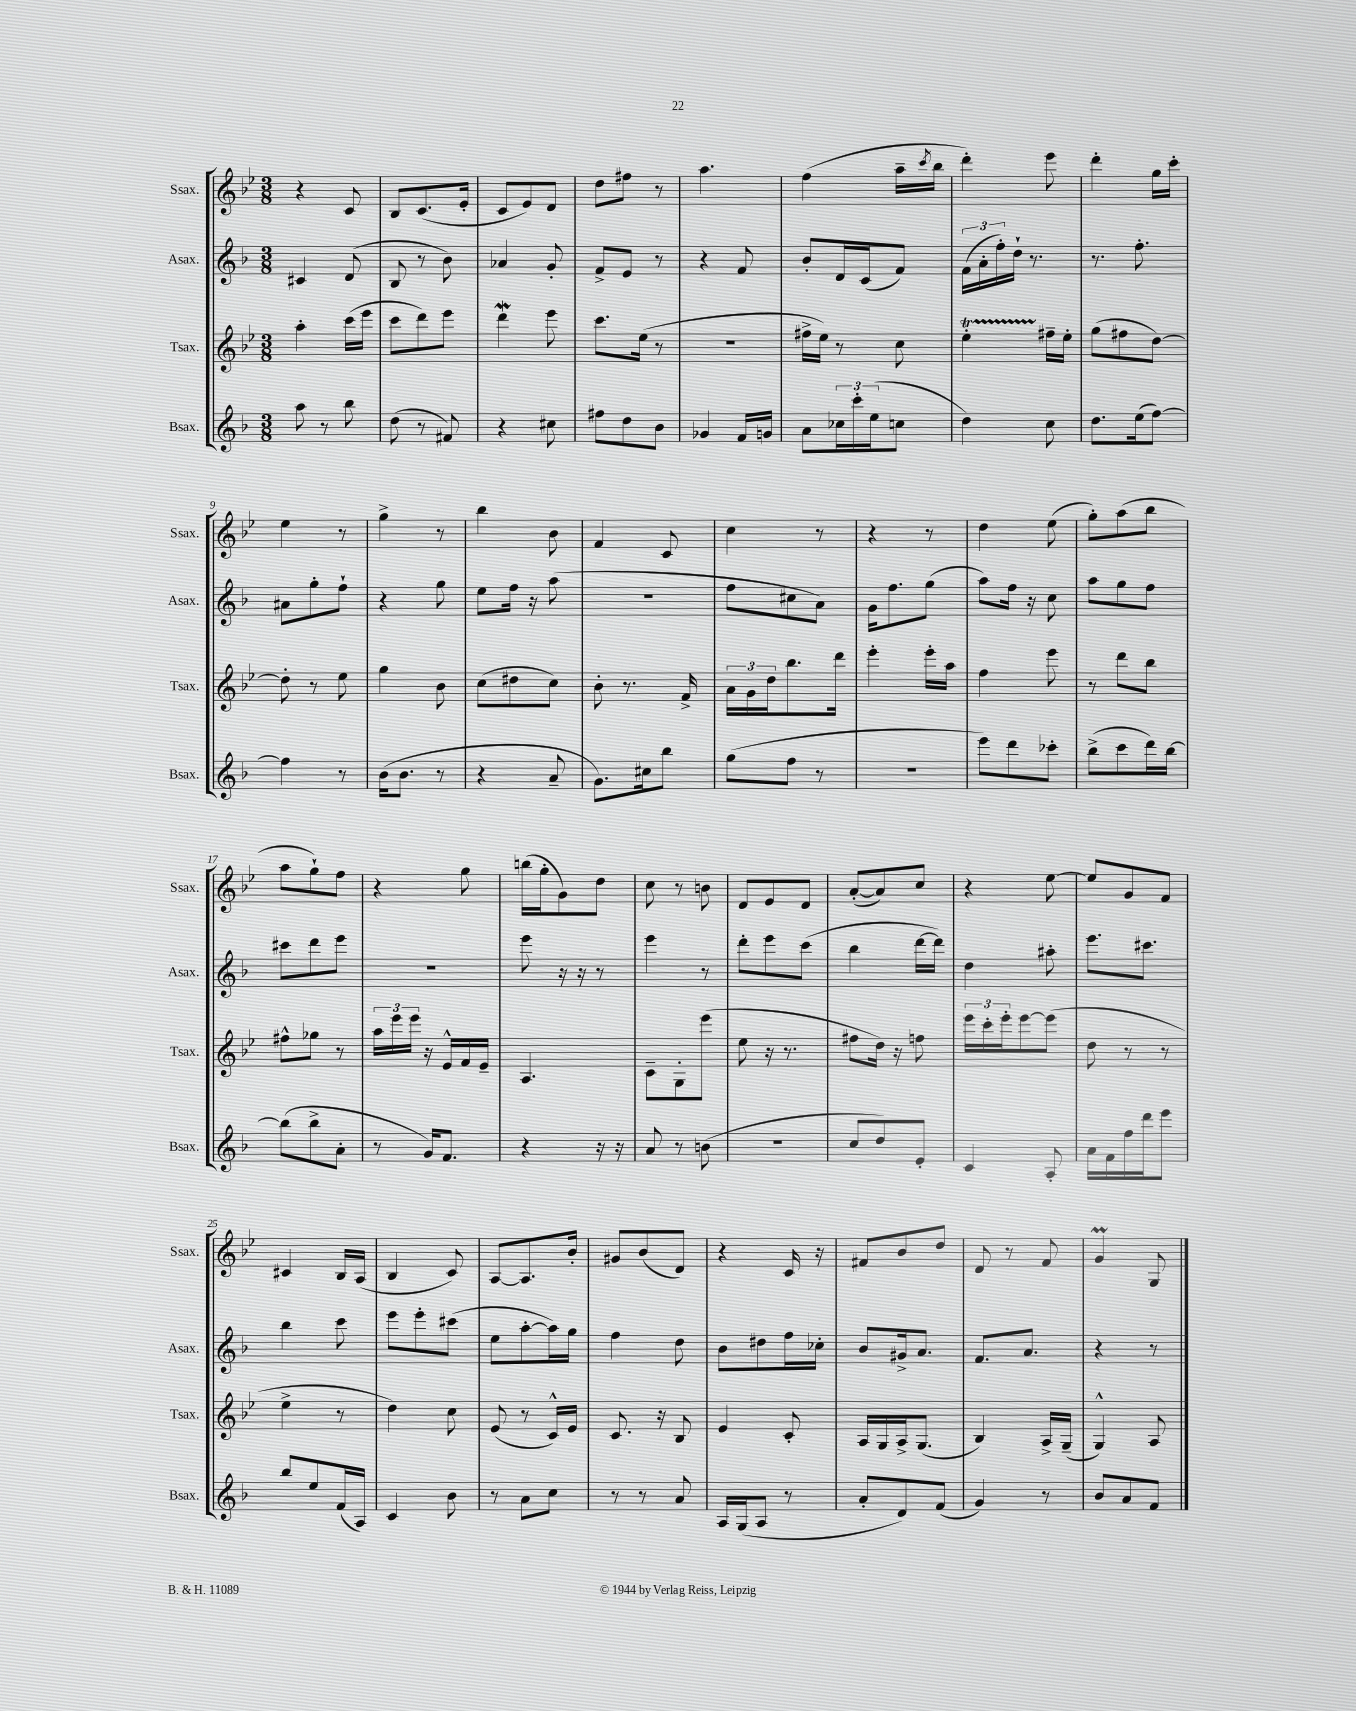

**kern	**kern	**kern	**kern
*staff4	*staff3	*staff2	*staff1
*clefG2	*clefG2	*clefG2	*clefG2
*k[b-]	*k[b-e-]	*k[b-]	*k[b-e-]
*M3/8	*M3/8	*M3/8	*M3/8
8aa\	4aa'\	4c#/	4r
8r	.	.	.
8bb-\	(16ccc\LL	(8d/	8c/
.	16eee-\JJ	.	.
=	=	=	=
(8dd\	8ccc\L	8B-/	8B-/L
8r	8ddd\)	8r	(8.c/
8f#/)	8eee-\J	8b-\)	.
.	.	.	16e-'/Jk
=	=	=	=
4r	4ddd\	4a-/	8c/L
.	.	.	8e-/)
8cc#\	8eee-\	8g'/	8d/J
=	=	=	=
8ff#\L	8.ccc\L	8f^/L	8dd\L
8dd\	.	8e/J	8ff#\J
.	(16ee-\Jk	.	.
8b-\J	8r	8r	8r
=	=	=	=
4g-/	4.r	4r	4.aa\
16f/LL	.	8f/	.
16g/JJ	.	.	.
=	=	=	=
8a\L	16ff#^\LL	8b-'/L	(4ff\
.	16ee-\JJ)	.	.
24cc-\L	8r	16d/L	.
24ccc'\	.	.	.
.	.	(16c/J	.
(24ee\J	.	.	.
8cc\J	8cc\	8f/J)	16aa~\LL
.	.	.	8qccc/
.	.	.	16bb-\JJ
=	=	=	=
4dd\)	4ee-'\	(24f\LL	4ddd'\)
.	.	24a'\	.
.	.	24ff'\)	.
.	.	16dd`\JJ	.
.	.	8.r	.
8cc\	16ff#~\LL	.	8eee-\
.	16ee-'\JJ	.	.
=	=	=	=
8.dd\L	(8gg\L	8.r	4ddd'\
.	8ff#\	.	.
(16ee\k	.	8.ff'\	.
[8ff\J)	[8dd\J)	.	16gg\LL
.	.	.	16ccc'\JJ
=	=	=	=
4ff\]	8dd'\]	8a#\L	4ee-\
.	8r	8gg'\	.
8r	8ee-\	8ff`\J	8r
=	=	=	=
(16b-\LK	4gg\	4r	4gg^\
8.b-\J	.	.	.
8r	8b-\	8gg\	8r
=	=	=	=
4r	(8cc\L	8ee\L	4bb-\
.	8dd#\	16ff\Jk	.
.	.	16r	.
8a~/	8cc\J)	(8aa\	8b-\
=	=	=	=
8.g\L)	8b-'\	4.r	4f/
.	8.r	.	.
16cc#\k	.	.	.
8bb-\J	.	.	8c/
.	16f^/	.	.
=	=	=	=
(8gg\L	24a\LL	8ff\L	4cc\
.	24g\	.	.
.	24dd\J	.	.
8ff\J	8.bb-\	8cc#\	.
8r	.	8a\J)	8r
.	16ddd\Jk	.	.
=	=	=	=
4.r	4eee-'\	16g\LK	4r
.	.	8.ff\	.
.	16eee-'\LL	(8gg\J	8r
.	16aa\JJ	.	.
=	=	=	=
8eee\L)	4ff\	8aa\L)	4dd\
8ddd\	.	16ff\Jk	.
.	.	16r	.
8ccc-'\J	8eee-\	8cc\	(8ee-\
=	=	=	=
(8bb-^\L	8r	8aa\L	8gg'\L)
8ccc\	8ddd\L	8gg\	(8aa\
16ddd\L)	8bb-\J	8ff\J	8bb-\J
[16bb-\JJ	.	.	.
=	=	=	=
(8bb-\]L	8ff#^^\L	8ccc#\L	8aa\L
8bb-^\	8gg-\J	8ddd\	8gg`\)
8a'\J	8r	8eee\J	8ff\J
=	=	=	=
8r	24aa\LL	4.r	4r
.	24eee-\	.	.
.	24eee-\JJ	.	.
16g/LK)	16r	.	.
8.f/J	16e-^^/LL	.	.
.	16f/	.	8gg\
.	16e-~/JJ	.	.
=	=	=	=
4r	4.A/	8eee\	(16bb\LL
.	.	.	16gg'\J
.	.	16r	8g\)
.	.	16r	.
16r	.	8r	8dd\J
16r	.	.	.
=	=	=	=
8a/	8c~\L	4eee\	8cc\
8r	8G'\	.	8r
(8b\	(8eee-\J	8r	8b\
=	=	=	=
4.r	8ee-\	8ddd'\L	8d/L
.	16r	8eee\	8e-/
.	8.r	.	.
.	.	(8ccc\J	8d/J
=	=	=	=
8cc/L	8ff#\L	4bb-\	([8a'/L
8dd/)	16dd\Jk)	.	8a/])
.	16r	.	.
8e'/J	8ff\	[16ddd\LL	8cc/J
.	.	16ddd\]JJ)	.
=	=	=	=
4c/	24eee-\LL	4dd\	4r
.	24ccc'\	.	.
.	24eee-'\J	.	.
.	[8eee-\	.	.
8A'/	(8eee-\]J	8aa#'\	[8ee-\
=	=	=	=
16a\LL	8dd\	8.eee\L	8ee-/]L
16f\	.	.	.
16ff\	8r	.	8g/
16ddd\J	.	8.ccc#\J	.
8eee\J	8r	.	8f/J
=	=	=	=
8bb-/L	4ee-^\	4bb-\	4c#/
8ee/	.	.	.
(16f/L	8r	8ccc\	16B-/LL
16A/JJ)	.	.	(16A/JJ
=	=	=	=
4c/	4dd\)	8eee\L	4B-/
.	.	8eee'\	.
8b-\	8cc\	(8ccc#\J	8c/)
=	=	=	=
8r	(8e-/	8ee\L	[8A/L
8a\L	8r	[8aa'\	8.A/]
8cc\J	16c^^/LL)	16aa\]L)	.
.	16e-/JJ	16gg\JJ	16b-'/Jk
=	=	=	=
8r	8.c/	4ff\	8g#/L
8r	.	.	(8b-/
.	16r	.	.
8a/	8B-/	8dd\	8d/J)
=	=	=	=
16A/LL	4e-/	8b-\L	4r
(16G/J	.	.	.
8A/J	.	8dd#\	.
8r	8c'/	16ff\L	16c/
.	.	16cc-'\JJ	16r
=	=	=	=
8a'/L	16A/LL	8b-/L	8f#/L
.	16G/	.	.
8d/)	16A^/J	16g#^/k	8b-/
.	(8.G/J	8.a/J	.
(8f/J	.	.	8dd/J
=	=	=	=
4g/)	4B-/)	8.f/L	8d/
.	.	.	8r
.	.	8.a/J	.
8r	16A^/LL	.	8f/
.	(16G~/JJ	.	.
=	=	=	=
8b-/L	4G^^/)	4r	4g/
8a/	.	.	.
8f/J	8A/	8r	8G/
==	==	==	==
*-	*-	*-	*-
